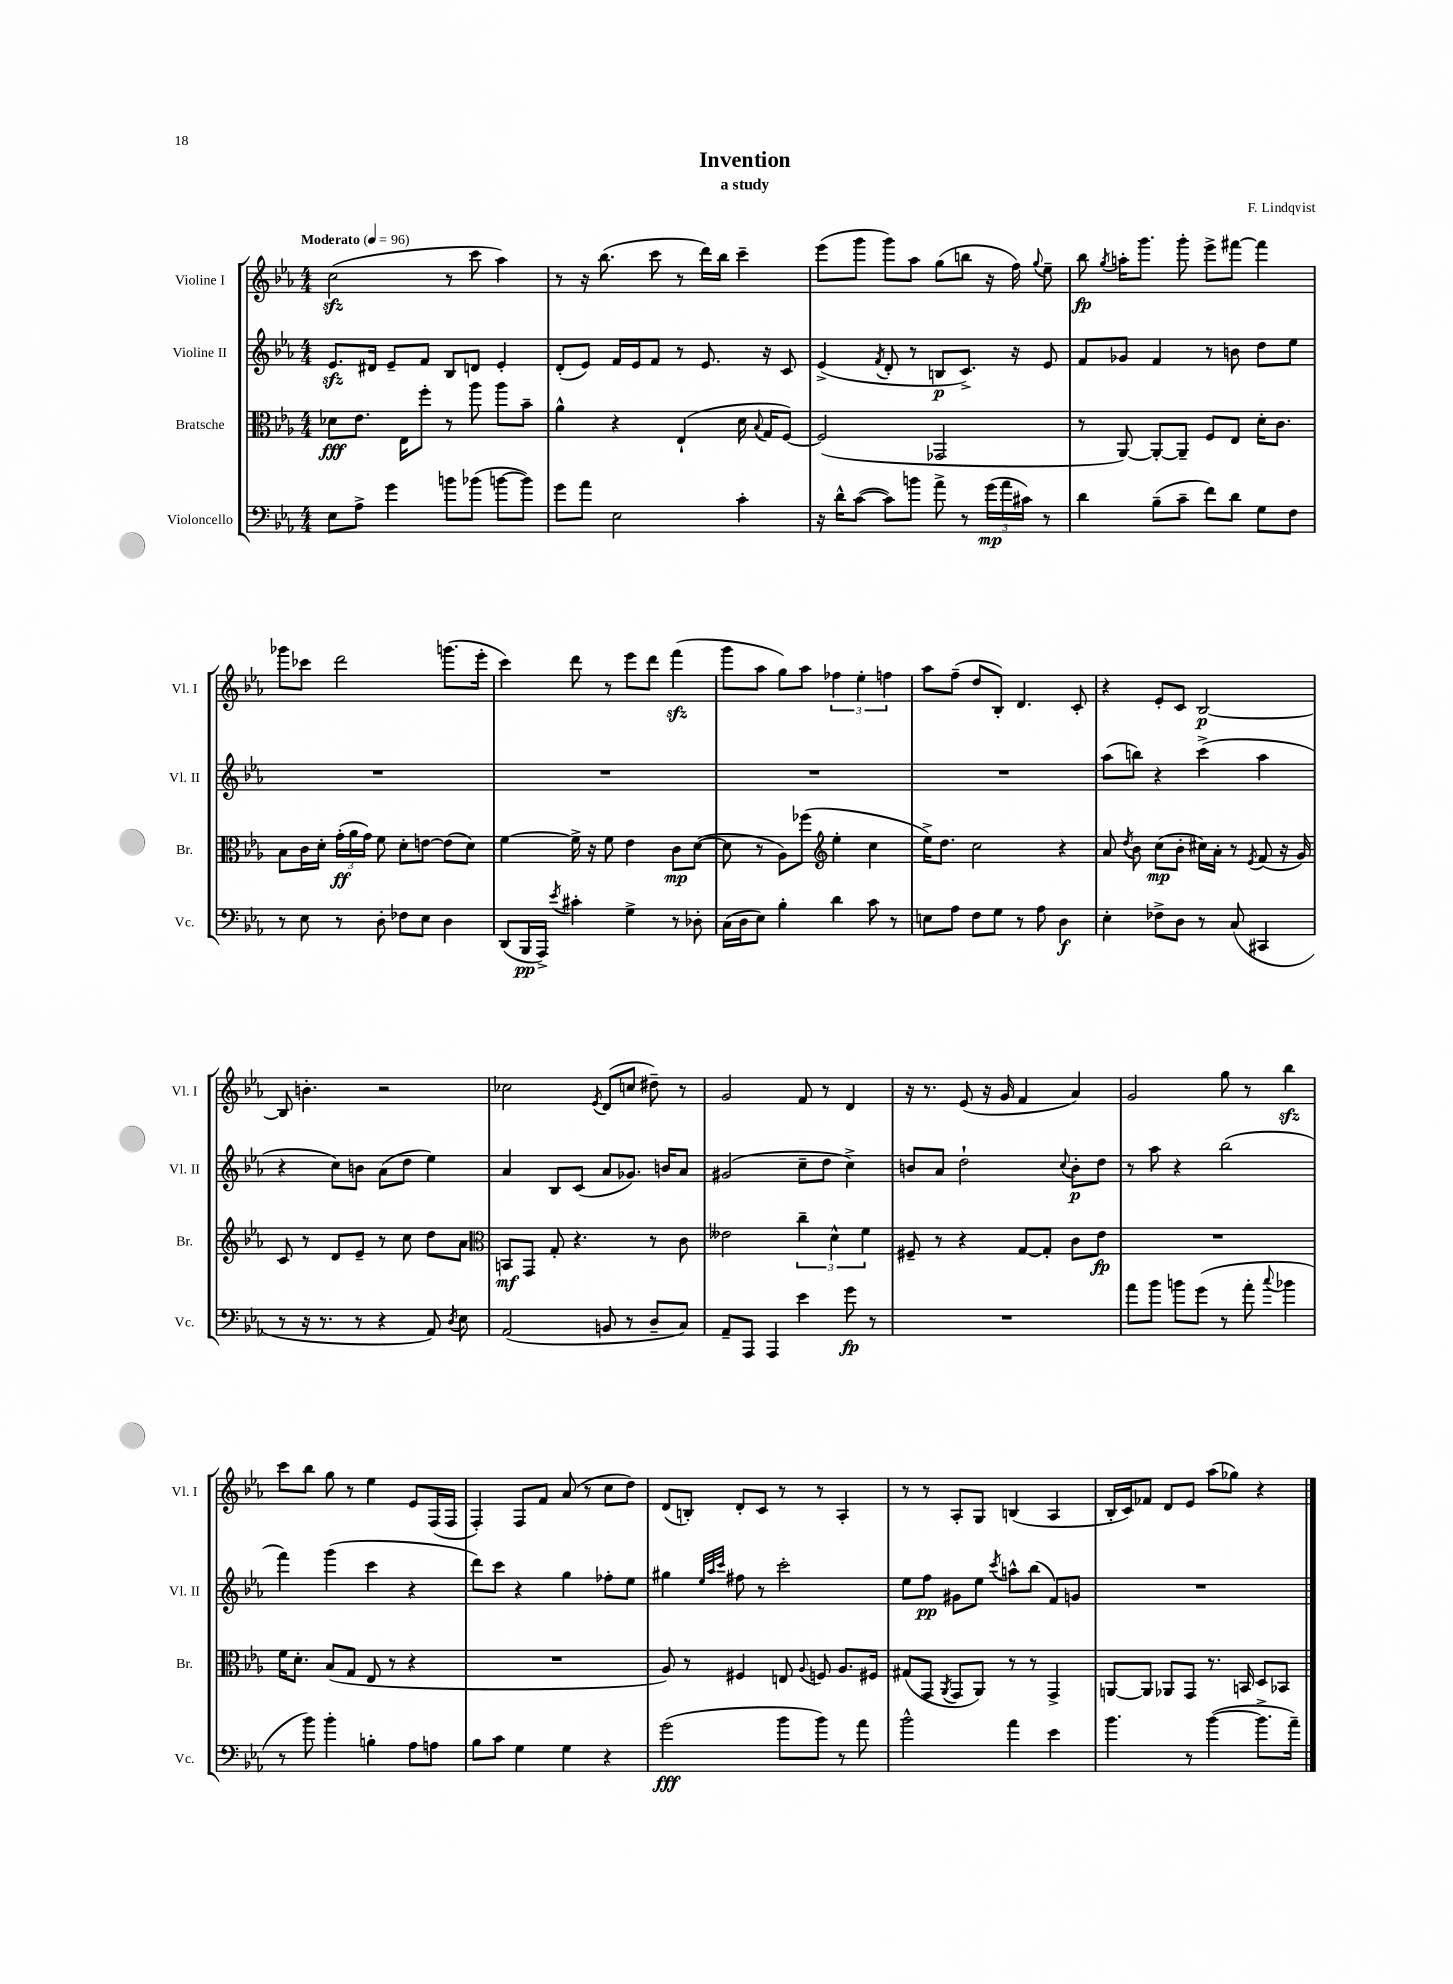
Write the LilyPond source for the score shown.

\header { title = "Invention" composer = "F. Lindqvist" subtitle = "a study" }
<<
\new StaffGroup <<
\new Staff = "s0" \with { instrumentName = "Violine I" shortInstrumentName = "Vl. I" } {
    \clef treble \key ees \major \numericTimeSignature \time 4/4 \tempo "Moderato" 4 = 96
    \autoBeamOff c''2\sfz( r8 c'''8 aes''4) |
    r8 r16 bes''8.( c'''8 r8 d'''16[) bes''16] c'''4-- |
    ees'''8[( g'''8] g'''8[) aes''8] g''8[( b''8] r16 f''16) \appoggiatura { g''8 } ees''8-- |
    bes''8\fp \acciaccatura { g''8 } a''16[-. g'''8.] g'''8-. ees'''8[-> fis'''8]~ fis'''4 |
    ges'''8[ ces'''8] d'''2 g'''8.[( ees'''16]-. |
    c'''4) d'''8 r8 ees'''8[ d'''8] f'''4\sfz( |
    g'''8[ aes''8] g''8[) aes''8] \tuplet 3/2 { fes''4 ees''4-. f''4 } |
    aes''8[ f''8]--( d''8[ bes8]-.) d'4. c'8-. |
    r4 ees'8[-. c'8] bes2~\p |
    bes8 b'4.-. r2 |
    ces''2 \acciaccatura { ees'8 } d'8[( c''8] dis''8--) r8 |
    g'2 f'8 r8 d'4 |
    r16 r8. ees'8( r16 g'16 f'4 aes'4) |
    g'2 g''8 r8 bes''4\sfz |
    c'''8[ bes''8] g''8 r8 ees''4 ees'8[ f16( f16] |
    f4-.) f8[ f'8] aes'8( r8 c''8[ d''8]) |
    d'8[( b8]-.) d'8[-. c'8] r8 r8 aes4-. |
    r8 r8 aes8[-. g8] b4( aes4 |
    bes16[-. c'16) fes'8] d'8[ ees'8] aes''8[( ges''8]) r4 \bar "|." |
}
\new Staff = "s1" \with { instrumentName = "Violine II" shortInstrumentName = "Vl. II" } {
    \clef treble \key ees \major \numericTimeSignature \time 4/4
    \autoBeamOff ees'8.[\sfz dis'16] ees'8[-- f'8] bes8[ d'8] ees'4-. |
    d'8[-.( ees'8]) f'16[ ees'16 f'8] r8 ees'8. r16 c'8 |
    ees'4->( \acciaccatura { f'8 } d'8-. r8 b8[\p c'8.]->) r16 ees'8 |
    f'8[ ges'8] f'4 r8 b'8 d''8[ ees''8] |
    R1 |
    R1 |
    R1 |
    R1 |
    aes''8[( b''8]) r4 c'''4->( aes''4 |
    r4 c''8[) b'8] aes'8[( d''8] ees''4) |
    aes'4 bes8[ c'8]( aes'8[ ges'8.]) b'16[ aes'8] |
    gis'2( c''8[-- d''8] c''4->) |
    b'8[ aes'8] d''2-! \appoggiatura { c''8 } b'8[-.\p d''8] |
    r8 aes''8 r4 bes''2( |
    f'''4) g'''4( c'''4 r4 |
    d'''8[) c'''8] r4 g''4 fes''8[-. ees''8] |
    gis''4 \grace { ees''32[ aes''32 c'''32] } fis''8 r8 c'''2-. |
    ees''8[ f''8]\pp gis'8[ ees''8] \acciaccatura { c'''8 } a''8[-^ bes''8]( f'8[) g'8] |
    R1 \bar "|." |
}
\new Staff = "s2" \with { instrumentName = "Bratsche" shortInstrumentName = "Br." } {
    \clef alto \key ees \major \numericTimeSignature \time 4/4
    \autoBeamOff des'8[\fff ees'8.] ees16[ f''8]-. r8 aes''8 aes''8[ bes'8]-- |
    aes'4-^ r4 ees4-!( d'16 \appoggiatura { bes8 } g16[ f8]~) |
    f2( ges,2 |
    r8 aes,8~) aes,8[~-. aes,8]-- f8[ ees8] d'16[-. c'8.] |
    bes8[ c'16 d'16]-. \tuplet 3/2 { g'16[-.\ff( aes'16 g'16]) } f'8 d'8[-. e'8]~ e'8[( d'8]) |
    f'4~ f'16-> r16 f'8 ees'4 c'8[\mp d'8]~( |
    d'8 r8 aes8[) fes''8]( \clef treble ees''4-. c''4 |
    ees''16[->) d''8.] c''2 r4 |
    aes'8 \acciaccatura { d''8 } bes'8 c''8[\mp( bes'8]-. cis''16[) aes'16]-. r8 \acciaccatura { ees'8 } f'8( r16 g'16) |
    c'8 r8 d'8[ ees'8]-- r8 c''8 d''8[ aes'8] |
    \clef alto b,8[\mf g,8] g8-. r4. r8 c'8 |
    eeses'2 \tuplet 3/2 { c''4-- d'4-^ f'4 } |
    fis8-- r8 r4 g8[~ g8]-. c'8[ ees'8]\fp |
    R1 |
    f'16[ d'8.]-. bes8[( g8] ees8 r8 r4 |
    R1 |
    aes8) r8 fis4 e8 \appoggiatura { aes8 } f8 aes8.[ fis16] |
    gis8[( g,8] \acciaccatura { aes,8 } g,8[ aes,8]) r8 r8 g,4-> |
    a,8[~ a,8] aes,8[ g,8] r8. b,16 d8[ bes,8] \bar "|." |
}
\new Staff = "s3" \with { instrumentName = "Violoncello" shortInstrumentName = "Vc." } {
    \clef bass \key ees \major \numericTimeSignature \time 4/4
    \autoBeamOff ees8[ aes8]-> g'4 b'8[ bes'8]( b'8[~ b'8]) |
    g'8[ aes'8] ees2 c'4-. |
    r16 d'16[-^ c'8]~( c'8[) b'8] aes'8-> r8 \tuplet 3/2 { g'16[\mp( aes'16 cis'16]) } r8 |
    d'4 bes8[--( c'8]-- f'8[) d'8] g8[ f8] |
    r8 ees8 r8 d8-. fes8[ ees8] d4 |
    d,8[( bes,,16\pp aes,,16]->) \acciaccatura { ees'8 } cis'4-. g4-> r8 des8-. |
    c16[( d16 ees8]) bes4-. d'4 c'8 r8 |
    e8[ aes8] f8[ g8] r8 aes8 d4\f |
    ees4-. fes8[-> d8] r8 c8( cis,4 |
    r8 r16 r8. r8 r4 aes,8) \acciaccatura { d8 } ees8 |
    aes,2( b,8 r8 d8[-- c8]) |
    aes,8[-- aes,,8] aes,,4 ees'4 g'8\fp r8 |
    R1 |
    aes'8[ bes'8] b'8[ g'8]( r8 aes'8-. \appoggiatura { c''8 } bes'4 |
    r8 bes'8) bes'4-. b4-. aes8[ a8] |
    bes8[ c'8] g4 g4 r4 |
    g'2\fff( bes'8[ bes'8]) r8 aes'8 |
    bes'2-^ aes'4 ees'4 |
    bes'4. r8 bes'4~( bes'8.[-> aes'16]--) \bar "|." |
}
>>
>>
\layout { \context { \Score \remove "Bar_number_engraver" } }
